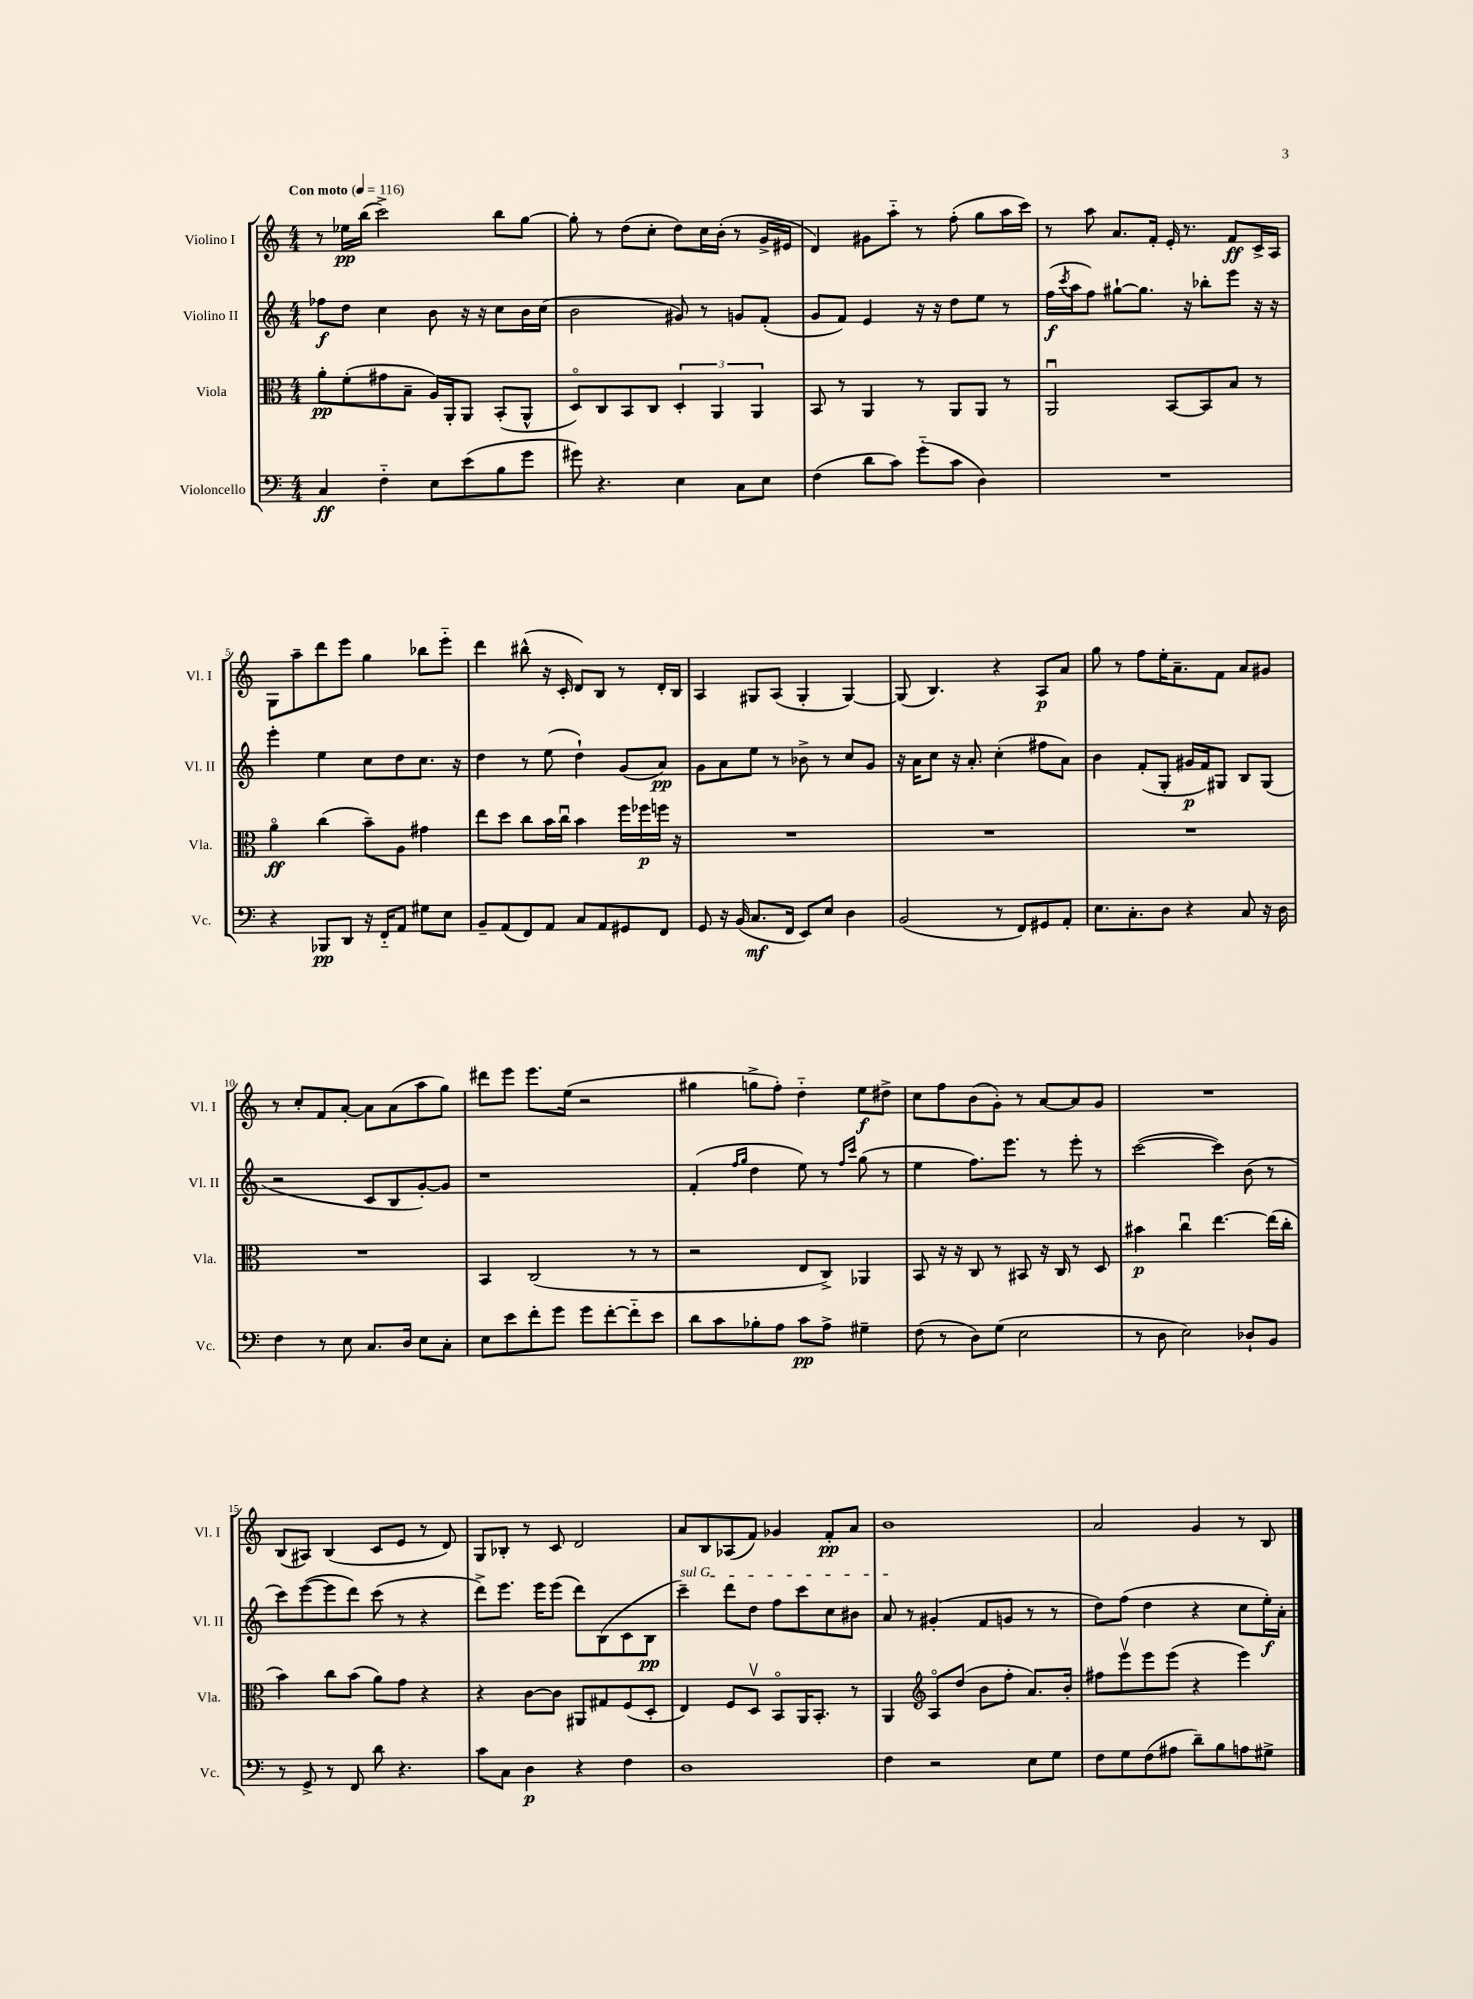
<<
\new StaffGroup <<
\new Staff = "s0" \with { instrumentName = "Violino I" shortInstrumentName = "Vl. I" } {
    \clef treble \key c \major \numericTimeSignature \time 4/4 \tempo "Con moto" 4 = 116
    r8 ees''16\pp b''16( c'''2->) b''8 g''8~ |
    g''8-. r8 d''8( c''8-. d''8) c''16 b'16-.( r8 g'16-> eis'16 |
    d'4) gis'8 a''8-_ r8 f''8-.( g''8 a''16 c'''16) |
    r8 a''8 a'8. f'16-. e'16-. r8. f'8\ff c'16-> a16 |
    g8 a''8-- d'''8 e'''8 g''4 bes''8 e'''8-_ |
    d'''4 bis''8-^( r16 c'16-. d'8) b8 r8 d'16-. b16 |
    a4 gis8 a8( gis4-. gis4~) |
    gis8( b4.) r4 a8\p a'8 |
    g''8 r8 f''8 e''16-. a'8.-- f'8 a'8 gis'8 |
    r8 c''8-. f'8 a'8~-. a'8 a'8( a''8 g''8) |
    dis'''8 e'''8 e'''8. e''16( r2 |
    gis''4 g''8-> f''8-.) d''4-_ e''8\f dis''8-> |
    c''8 f''8 b'8( g'8-.) r8 a'8~ a'8 g'8 |
    R1 |
    b8( ais8) b4( c'8 e'8 r8 d'8) |
    g8 bes8-. r8 c'8 d'2 |
    a'8 b8 aes8( f'8) ges'4 f'8-.\pp a'8 |
    b'1 |
    a'2 g'4 r8 b8 \bar "|." |
}
\new Staff = "s1" \with { instrumentName = "Violino II" shortInstrumentName = "Vl. II" } {
    \clef treble \key c \major \numericTimeSignature \time 4/4
    fes''8\f d''8 c''4 b'8 r16 r16 c''8 b'16 c''16( |
    b'2 gis'8) r8 g'8 f'8-.( |
    g'8 f'8) e'4 r16 r16 d''8 e''8 r8 |
    f''16\f( \acciaccatura { c'''8 } a''16 f''8) gis''8~-! gis''8. r16 bes''8-. e'''8 r16 r16 |
    e'''4-. e''4 c''8 d''8 c''8. r16 |
    d''4 r8 e''8( d''4-!) g'8( a'8\pp) |
    g'8 a'8 e''8 r8 bes'8-> r8 c''8 g'8 |
    r16 a'16 c''8 r16 a'8.-. c''4-.( fis''8 a'8) |
    b'4 f'8-.( g8-. gis'16\p f'16) gis8 b8 gis8( |
    r2 c'8 b8 g'8~-.) g'8 |
    r1 |
    f'4-.( \grace { f''16 g''16 } d''4 e''8) r8 \grace { f''16 c'''16 } g''8( r8 |
    e''4 f''8.) e'''8. r8 e'''8-. r8 |
    c'''2~( c'''4) b'8( r8 |
    c'''8) e'''8~( e'''8 d'''8) c'''8( r8 r4 |
    d'''8->) e'''8. e'''16 e'''8( d'''8) b8( c'8 b8\pp |
    \once \override TextSpanner.bound-details.left.text = \markup { \italic "sul G" } c'''4--\startTextSpan) d'''8 d''8 f''8 c'''8 c''8 bis'8 |
    a'8\stopTextSpan r8 gis'4-.( f'8 g'8 r8 r8 |
    d''8) f''8( d''4 r4 c''8 e''16-.\f) a'16-. \bar "|." |
}
\new Staff = "s2" \with { instrumentName = "Viola" shortInstrumentName = "Vla." } {
    \clef alto \key c \major \numericTimeSignature \time 4/4
    a'8-.\pp f'8-.( gis'8 b8-- a16) a,16-. a,8 b,8-.( a,8-^ |
    d8\flageolet) c8 b,8 c8 \tuplet 3/2 { d4-. a,4 a,4 } |
    b,8 r8 a,4 r8 a,8 a,8 r8 |
    a,2\downbow b,8~ b,8 b8 r8 |
    a'4\flageolet\ff c''4( b'8--) a8 gis'4 |
    e''8 d''8 c''8 b'16 c''16\downbow b'4 f''16 fes''16\p f''16 r16 |
    R1 |
    R1 |
    R1 |
    R1 |
    b,4 c2( r8 r8 |
    r2 e8 c8->) aes,4 |
    b,8 r16 r16 c8 r8 bis,8 r16 c16 r8 d8 |
    bis'4\p c''4\downbow e''4.~ e''16( c''16-. |
    b'4) c''8 b'8( a'8) g'8 r4 |
    r4 c'8~ c'8 ais,8 gis8 f8( d8-. |
    e4) f8 d8\upbow b,8\flageolet a,16 b,8.-. r8 |
    a,4 \clef treble a8\flageolet d''8( b'8 f''8-. a'8.) b'16-. |
    fis''8 e'''8\upbow e'''8 e'''8( r4 e'''4) \bar "|." |
}
\new Staff = "s3" \with { instrumentName = "Violoncello" shortInstrumentName = "Vc." } {
    \clef bass \key c \major \numericTimeSignature \time 4/4
    c4\ff f4-_ e8 e'8( b8 g'8 |
    gis'8) r4. e4 c8 e8 |
    f4( d'8 c'8) g'8-_( c'8 d4) |
    R1 |
    r4 bes,,8\pp d,8 r16 f,16-_ a,8 gis8 e8 |
    b,8-- a,8( f,8) a,8 c8 a,8 gis,8 f,8 |
    g,8 r16 b,16( c8.\mf f,16 e,8) e8 d4 |
    b,2( r8 f,8) gis,8 a,8-. |
    e8. c8.-. d8 r4 c8 r16 d16 |
    f4 r8 e8 c8. d16 e8 c8-. |
    e8 e'8 f'8-. g'8 g'8 f'8~-. f'8-_ e'8 |
    d'8 c'8 bes8-. a8 c'8\pp a8-> gis4-- |
    f8( r8 d8) g8( e2 |
    r8 d8 e2) des8-! b,8 |
    r8 g,8-> r8 f,8 d'8 r4. |
    c'8 c8 d4\p r4 f4 |
    d1 |
    f4 r2 e8 g8 |
    f8 g8 f8( ais8 d'8--) b8 a8 gis8-> \bar "|." |
}
>>
>>
